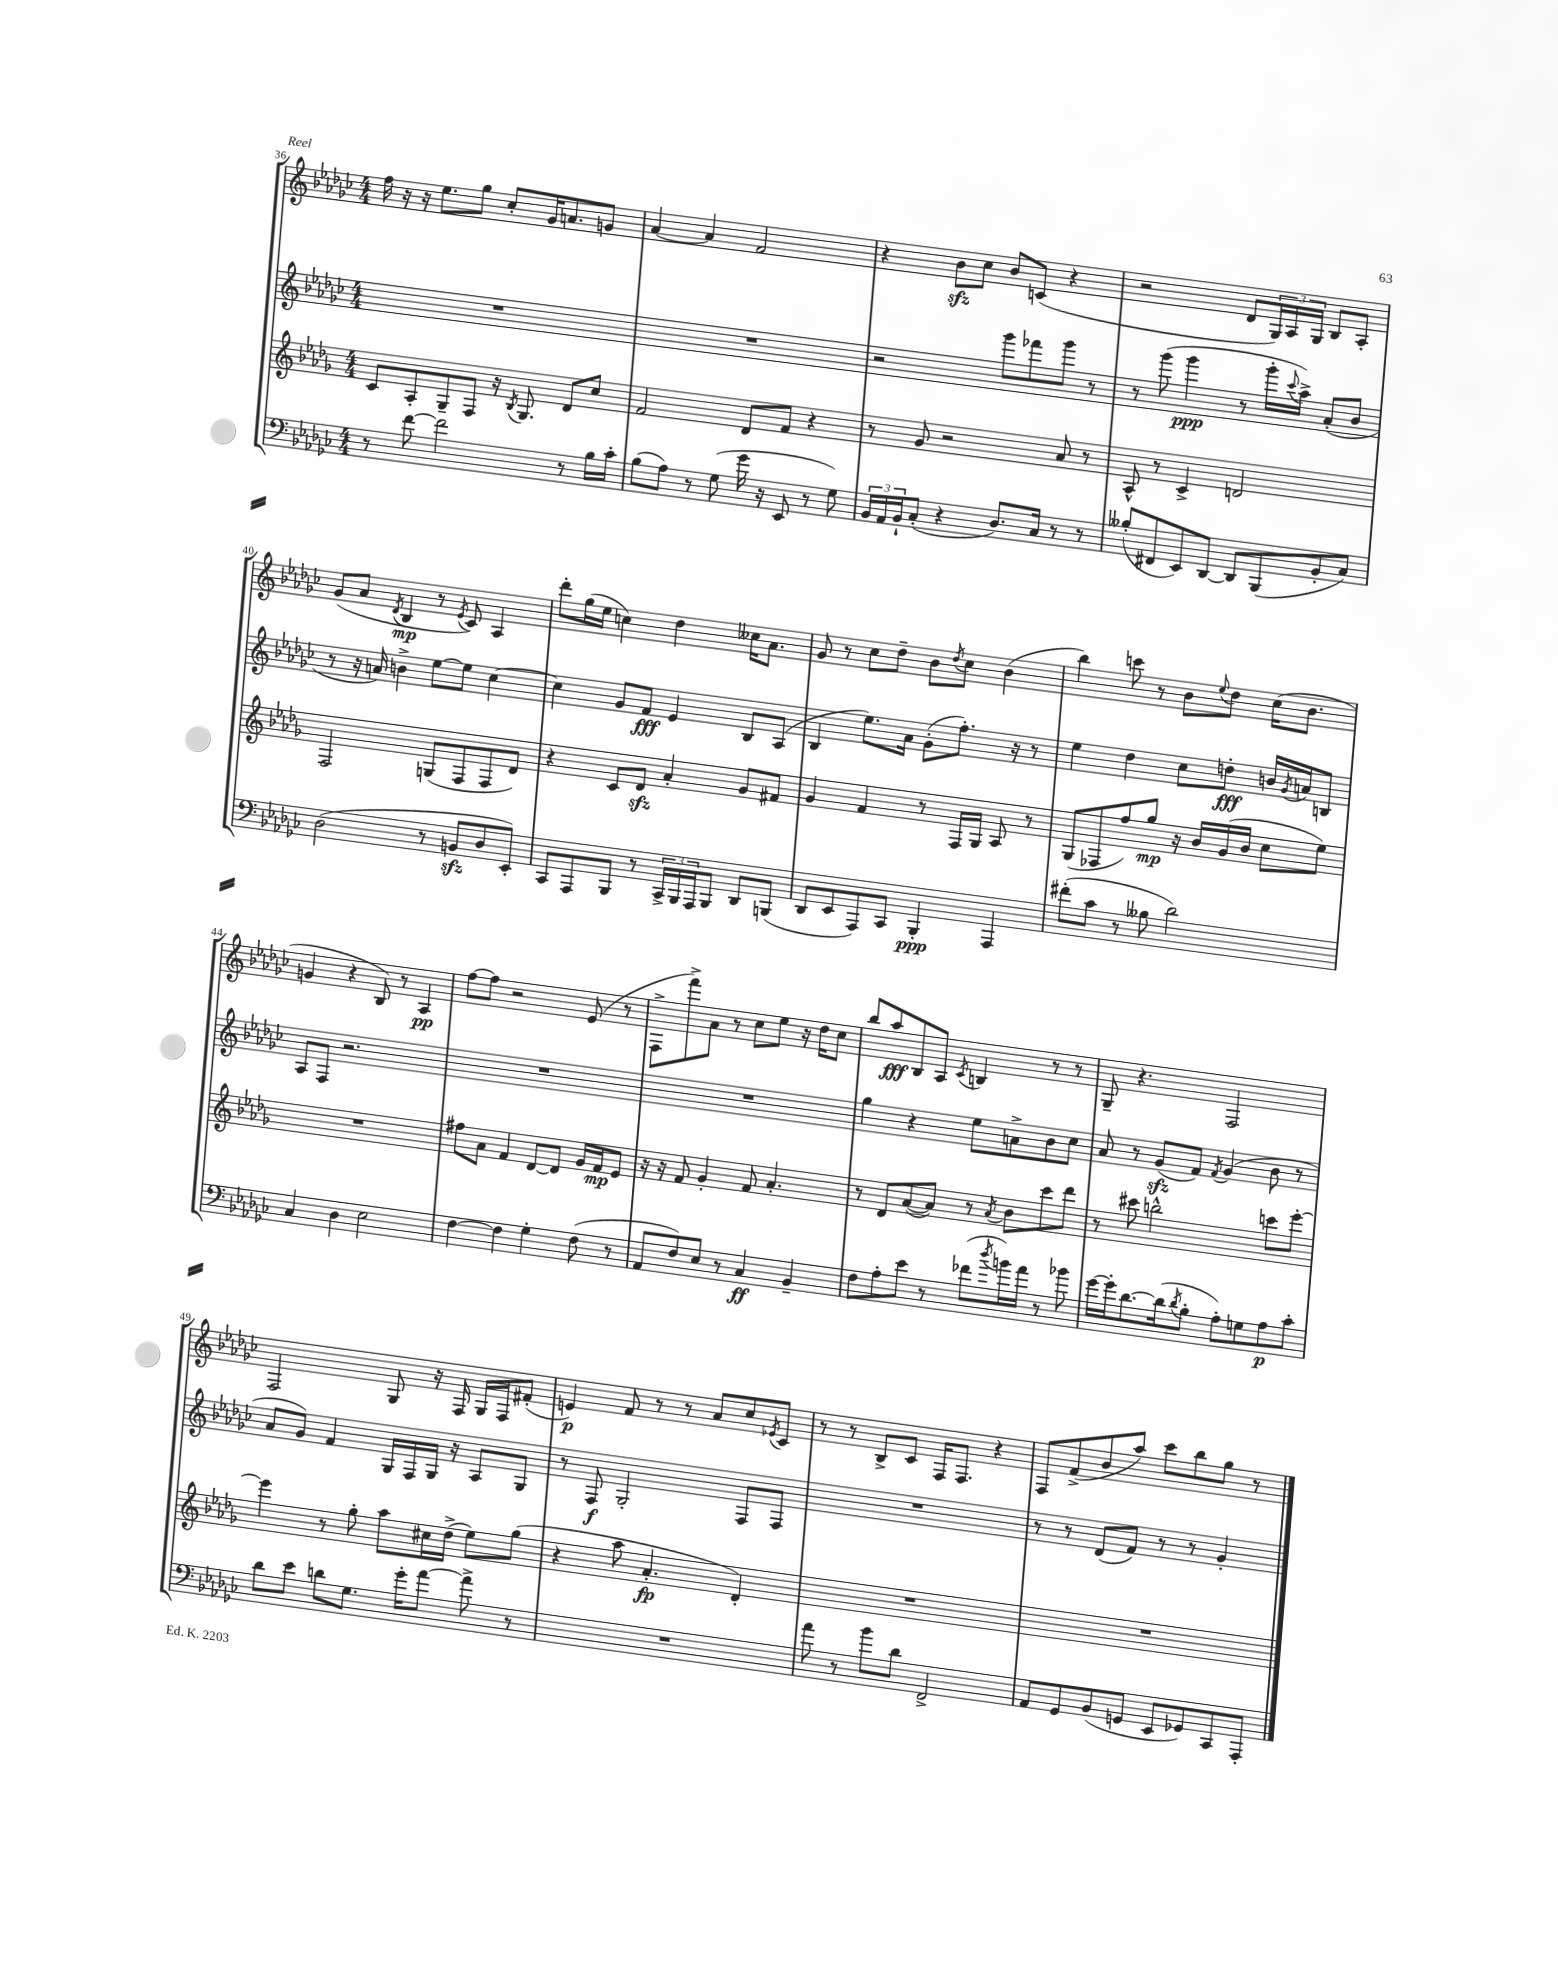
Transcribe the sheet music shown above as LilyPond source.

<<
\new StaffGroup <<
\new Staff = "s0" {
    \clef treble \key ges \major \numericTimeSignature \time 4/4
    f''16 r16 r16 ees''8. ges''8 ces''8-. ges'16 a'8. g'8 |
    aes'4~ aes'4 f'2 |
    r4 bes'8\sfz ces''8 bes'8 c'8( r4 |
    r2 des'8 \tuplet 3/2 { ges16) aes16 ges16 } bes8 aes8-. |
    ges'8( aes'8 \acciaccatura { des'8 } bes4\mp r8 \acciaccatura { ees'8 } ces'8) aes4 |
    des'''8-. ges''16( ees''16 c''4) des''4 ceses''16 aes'8. |
    ges'8 r8 ces''8 des''8-- bes'8 \acciaccatura { des''8 } ces''8 bes'4( |
    bes''4) c'''8 r8 bes'8 \appoggiatura { ees''8 } des''8 ces''16( bes'8. |
    g'4 r4 bes8) r8 aes4\pp |
    f''8~ f''8 r2 ees'8( r8 |
    f8-> f'''8->) aes'8 r8 ces''8 ees''8 r16 des''16 ces''8 |
    bes''8 aes''8\fff bes8 aes8 \acciaccatura { ces'8 } b4 r8 r8 |
    ges8-- r4. f2 |
    f2 ges8 r16 f16 ges16 f16 fis'8-.( |
    e'4\p) f'8 r8 r8 aes'8 ces''8 \acciaccatura { ees'8 } ces'8 |
    r8 r8 bes8-> ces'8 f16 f8. r4 |
    f8 f'8->( bes'8 aes''8) ces'''8 bes''8 ges''8 r8 \bar "|." |
}
\new Staff = "s1" {
    \clef treble \key ges \major \numericTimeSignature \time 4/4
    R1 |
    R1 |
    r2 ges'''8 fes'''8 ges'''8 r8 |
    r8 ges'''8( ges'''4\ppp r8 ges'''16-. \appoggiatura { ces'''8 } aes''16->) aes'8-.( bes'8 |
    r8 r16 a'16) b'4-> ees''8~ ees''8 ces''4~ |
    ces''4 ges'8 f'8\fff ees'4 bes8 aes8( |
    bes4 ees''8.) aes'16 ges'8-.( f''8.-.) r16 r8 |
    ees''4 des''4 ces''8 d''8-.\fff b'16 \acciaccatura { ges'8 } a'16 b8 |
    aes8 f8 r2. |
    R1 |
    R1 |
    ges''4 r4 ees''8 a'8-> bes'8 ces''8 |
    aes'8 r8 ges'8\sfz( f'8) \acciaccatura { f'8 } ges'4( bes'8 r8 |
    aes'8 ges'8) f'4 ges16 f16 ges16 r16 aes8 ges8 |
    r8 f8\f ges2-. f8 f8 |
    R1 |
    r8 r8 des'8( f'8) r8 r8 ges'4-. \bar "|." |
}
\new Staff = "s2" {
    \clef treble \key des \major \numericTimeSignature \time 4/4
    c'8 aes8-. ges8-- f8 r16 \acciaccatura { bes8 } ges8. des'8 c''8 |
    f'2 des'8 f'8 r4 |
    r8 ges'8 r2 aes'8 r8 |
    aes8-^ r8 c'4-> d'2 |
    f2 g8( f8 f8 des'8) |
    r4 c'8 des'8\sfz aes'4-. ges'8 fis'8 |
    ges'4 f'4 r8 f16 ges16 aes8 r8 |
    ges8( fes8 f''8) ges''8\mp r16 bes'16 ges'16( bes'16 c''8 ees''8) |
    R1 |
    fis''8 aes'8 f'4 des'8~ des'8 ges'16 f'16\mp ees'8 |
    r16 r16 f'8 ges'4-. f'8 aes'4.-. |
    r8 des'8 aes'8~( aes'8) r8 \acciaccatura { aes'8 } bes'8 c'''8 des'''8 |
    r8 cis'''8 b''2-^ c'''8 ees'''8~-. |
    ees'''4 r8 ges''8-. aes''8 cis''16 des''16->( ees''8) ges''8( |
    r4 aes''8 aes'4.-.\fp des'4-.) |
    R1 |
    R1 \bar "|." |
}
\new Staff = "s3" {
    \clef bass \key ges \major \numericTimeSignature \time 4/4
    r8 f'8~ f'2 r8 bes16 ces'16-. |
    bes8( aes8) r8 ges8( ges'16 r16 ees,8 r8 ges8) |
    \tuplet 3/2 { bes,16 aes,16 bes,16-! } ces8-.( r4 des8.) ces16 r8 r8 |
    beses8-.( fis,8 ees,8) des,8~ des,8 bes,,8( bes,8-. ces8) |
    des2( r8 b,8\sfz des8 ees,8-.) |
    ces,8 aes,,8 bes,,8 r8 \tuplet 3/2 { ces,16-> bes,,16 aes,,16 } bes,,8 des,8 b,,8( |
    des,8 ees,8 aes,,8) ces,8 bes,,4-.\ppp aes,,4 |
    fis'8-.( ces'8 r8 beses8 des'2) |
    ces4 des4 ees2 |
    f4~ f4 ges4-. f8( r8 |
    aes,8 f8) ees8 r8 ces4\ff bes,4-- |
    f8 aes8-. ees'8 r8 fes'8( \acciaccatura { des''8 } b'16) aes'16 r8 bes'8 |
    ges'16~ ges'16-. des'8.~ des'16( \acciaccatura { des'8 } bes8-. aes8-.) g8 aes8\p ces'8-. |
    des'8 ees'8 d'8 ges8. ges'16-. aes'8~ aes'8-> r8 |
    R1 |
    aes'8 r8 bes'8 des'8 f,2-> |
    aes,8 ges,8 bes,8( g,8 ees,8 ges,8) ces,8 aes,,8-. \bar "|." |
}
>>
>>
\layout { \context { \Score currentBarNumber = #36 } }
